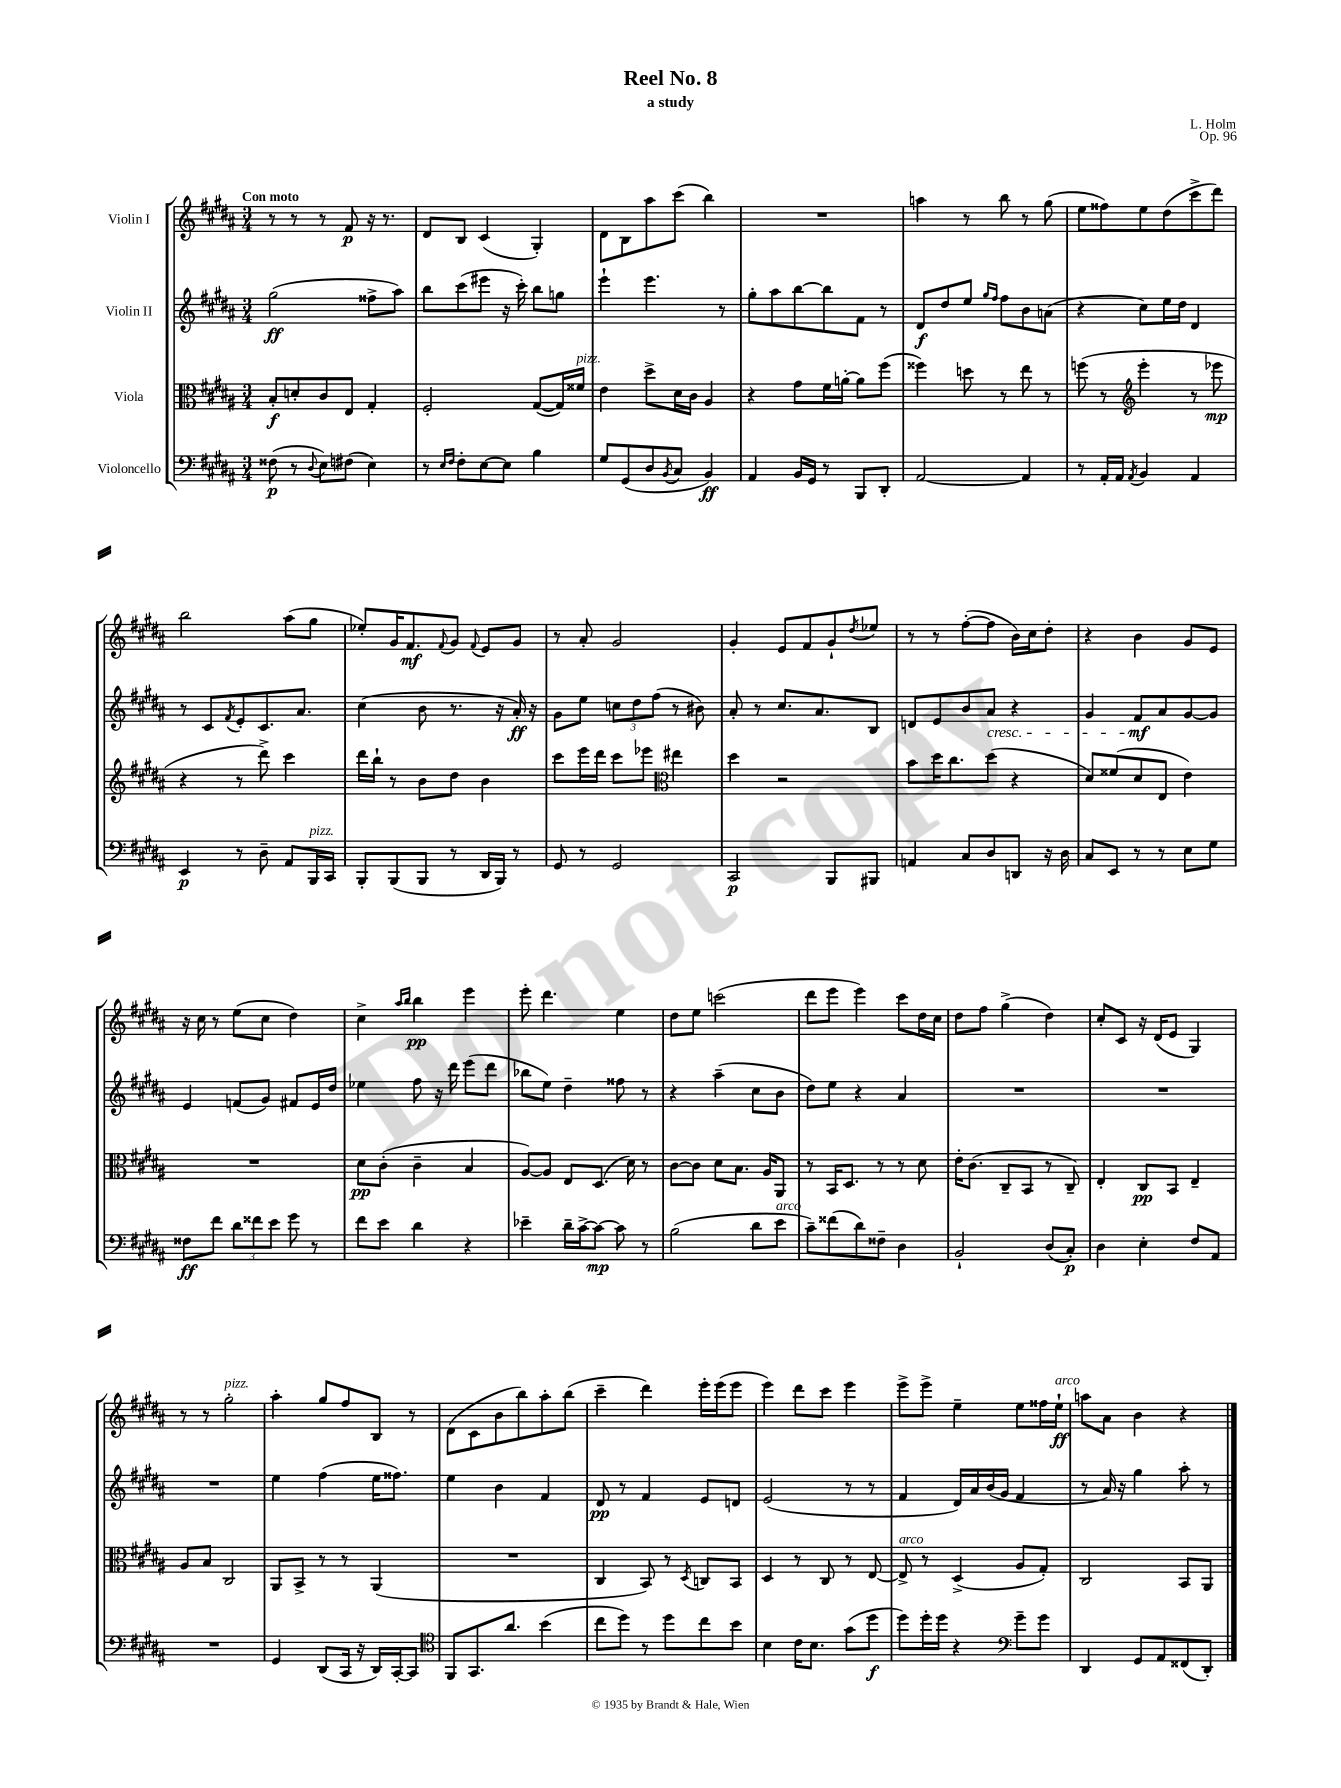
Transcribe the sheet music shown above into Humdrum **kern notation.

**kern	**dynam	**kern	**dynam	**kern	**dynam	**kern	**dynam
*part4	*part4	*part3	*part3	*part2	*part2	*part1	*part1
*staff4	*staff4	*staff3	*staff3	*staff2	*staff2	*staff1	*staff1
*I"Violoncello	*	*I"Viola	*	*I"Violin II	*	*I"Violin I	*
*clefF4	*	*clefC3	*	*clefG2	*	*clefG2	*
*k[f#c#g#d#a#]	*	*k[f#c#g#d#a#]	*	*k[f#c#g#d#a#]	*	*k[f#c#g#d#a#]	*
*M3/4	*	*M3/4	*	*M3/4	*	*M3/4	*
=1	=1	=1	=1	=1	=1	=1	=1
!	!	!	!	!	!	!LO:TX:a:B:t=Con moto	!
(8F##X\	p	8B'/L	f	(2gg#\	ff	8r	.
8r	.	8dn'/	.	.	.	8r	.
8qqD#/	.	.	.	.	.	.	.
8E\L)	.	8c#/	.	.	.	8r	.
(8F#X\J	.	8E/J	.	.	.	8f#/	p
4E\)	.	4G#'/	.	8ff##X^\L	.	16r	.
.	.	.	.	.	.	8.r	.
.	.	.	.	8aa#\J)	.	.	.
=2	=2	=2	=2	=2	=2	=2	=2
8r	.	2F#'/	.	8bb\L	.	8d#/L	.
16qqE/LL	.	.	.	.	.	.	.
16qqF#/JJ	.	.	.	.	.	.	.
8F#'\L	.	.	.	(8ccc#\	.	8B/J	.
[8E\	.	.	.	8eee#X\J	.	(4c#/	.
8E\J]	.	.	.	16r	.	.	.
.	.	.	.	16ccc#'\)	.	.	.
4B\	.	([8G#/L	.	8bb\L	.	4G#'/)	.
.	.	16G#/L])	.	8ggn\J	.	.	.
!	!	!LO:TX:a:i:t=pizz.	!	!	!	!	!
.	.	16f##X/JJ	.	.	.	.	.
=3	=3	=3	=3	=3	=3	=3	=3
8G#/L	.	4e\	.	4eee`\	.	8d#\L	.
(8GG#/	.	.	.	.	.	8B\	.
8D#/	.	8dd#^\L	.	4.eee\	.	8aa#\	.
8qBB/	.	.	.	.	.	.	.
8C#/J	.	16d#\L	.	.	.	(8ccc#\J	.
.	.	16c#\JJ	.	.	.	.	.
4BB/)	ff	4A#/	.	.	.	4bb\)	.
.	.	.	.	8r	.	.	.
=4	=4	=4	=4	=4	=4	=4	=4
4AA#/	.	4r	.	8gg#'\L	.	2.r	.
.	.	.	.	8aa#\	.	.	.
16BB/LL	.	8g#\L	.	[8bb\	.	.	.
16GG#/JJ	.	.	.	.	.	.	.
8r	.	16f#\L	.	8bb\]	.	.	.
.	.	[16an'\JJ	.	.	.	.	.
8BBB/L	.	8a\L]	.	8f#\J	.	.	.
8DD#'/J	.	(8ff#\J	.	8r	.	.	.
=5	=5	=5	=5	=5	=5	=5	=5
[2AA#/	.	4ff##X\)	.	8d#/L	f	4aan\	.
.	.	.	.	8dd#/	.	.	.
.	.	8ddn\	.	8ee/J	.	8r	.
.	.	.	.	16qqgg#/LL	.	.	.
.	.	.	.	16qqff#/JJ	.	.	.
.	.	8r	.	8ff#\L	.	8bb\	.
4AA#/]	.	8ee\	.	8b\	.	8r	.
.	.	8r	.	(8an\J	.	(8gg#\	.
=6	=6	=6	=6	=6	=6	=6	=6
8r	.	(8ffn\	.	4r	.	8ee\L	.
16AA#'/LL	.	8r	.	.	.	8ff##X\)	.
16AA#/JJ	.	.	.	.	.	.	.
8qAA#/	.	.	.	.	.	.	.
*	*	*clefG2	*	*	*	*	*
4BB/	.	4eee'\	.	8cc#\L)	.	8ee\	.
.	.	.	.	16ee\L	.	(8dd#\	.
.	.	.	.	16dd#\JJ	.	.	.
4AA#/	.	8r	.	4d#/	.	8ccc#^\	.
.	.	8eee-X\	mp	.	.	8ddd#\J)	.
!!LO:LB:g=z
=7	=7	=7	=7	=7	=7	=7	=7
4EE/	p	4r	.	8r	.	2bb\	.
.	.	.	.	8c#/L	.	.	.
.	.	.	.	8qf#/	.	.	.
8r	.	8r	.	8e'/	.	.	.
8D#~\	.	8ddd#^\)	.	8.c#/	.	.	.
8AA#/L	.	4ccc#\	.	.	.	(8aa#\L	.
.	.	.	.	8.a#/J	.	.	.
!LO:TX:a:i:t=pizz.	!	!	!	!	!	!	!
16BBB/L	.	.	.	.	.	8gg#\J	.
16CC#/JJ	.	.	.	.	.	.	.
=8	=8	=8	=8	=8	=8	=8	=8
8BBB'/L	.	16ddd#\LL	.	(4cc#\	.	8ee-X'/L)	.
.	.	16bb`\JJ	.	.	.	.	.
(8BBB/	.	8r	.	.	.	16g#/K	.
.	.	.	.	.	.	8.f#/	mf
8BBB/J	.	8b\L	.	8b\	.	.	.
.	.	.	.	.	.	8qqf#/	.
8r	.	8dd#\J	.	8.r	.	8g#/J	.
.	.	.	.	.	.	8qqf#/	.
16DD#/LL	.	4b\	.	.	.	8e/L	.
16BBB/JJ)	.	.	.	16r	.	.	.
8r	.	.	.	16a#'/)	ff	8g#/J	.
.	.	.	.	16r	.	.	.
=9	=9	=9	=9	=9	=9	=9	=9
8GG#/	.	8ccc#\L	.	8g#\L	.	8r	.
8r	.	16eee\L	.	8ee\J	.	8a#'/	.
.	.	16ddd#\JJ	.	.	.	.	.
2GG#/	.	8ccc#\L	.	12ccn\L	.	2g#/	.
.	.	.	.	12dd#\	.	.	.
.	.	8eee-X\J	.	.	.	.	.
.	.	.	.	(12ff#\J	.	.	.
*	*	*clefC3	*	*	*	*	*
.	.	4ee#X\	.	8r	.	.	.
.	.	.	.	8b#X\)	.	.	.
=10	=10	=10	=10	=10	=10	=10	=10
2CC#/	p	4dd#\	.	8a#'/	.	4g#'/	.
.	.	.	.	8r	.	.	.
.	.	2r	.	8.cc#/L	.	8e/L	.
.	.	.	.	.	.	8f#/	.
.	.	.	.	8.a#/	.	.	.
8BBB/L	.	.	.	.	.	8g#`/	.
.	.	.	.	.	.	8qdd#/	.
8BBB#X/J	.	.	.	8B/J	.	8ee-X/J	.
=11	=11	=11	=11	=11	=11	=11	=11
4AAn/	.	8b\L	.	8dn/L	.	8r	.
.	.	16dd#\K	.	8e/	.	8r	.
.	.	8.cc#\	.	.	.	.	.
8C#/L	.	.	.	8b/	.	([8ff#'\L	.
!	!	!	!	!LO:TX:b:i:t=cresc.	!	!	!
8D#/	.	(8dd#\J	.	8a#/J	.	8ff#\J]	.
8DDn/J	.	4r	.	4r	.	16b\LL)	.
.	.	.	.	.	.	16cc#\J	.
16r	.	.	.	.	.	8dd#'\J	.
16D#\	.	.	.	.	.	.	.
=12	=12	=12	=12	=12	=12	=12	=12
8C#/L	.	8d#/L)	.	4g#/	.	4r	.
8EE/J	.	(8f##X/	.	.	.	.	.
8r	.	8d#/	.	8f#/L	mf	4b\	.
8r	.	8E/J	.	8a#/	.	.	.
8E\L	.	4e\)	.	[8g#/	.	8g#/L	.
8G#\J	.	.	.	8g#/J]	.	8e/J	.
!!LO:LB:g=z
=13	=13	=13	=13	=13	=13	=13	=13
8F##X\L	ff	2.r	.	4e/	.	16r	.
.	.	.	.	.	.	16cc#\	.
8f#\J	.	.	.	.	.	8r	.
12d#\L	.	.	.	(8fn/L	.	(8ee\L	.
12f##X\	.	.	.	.	.	.	.
.	.	.	.	8g#/J)	.	8cc#\J	.
12e\J	.	.	.	.	.	.	.
8g#\	.	.	.	8f#X/L	.	4dd#\)	.
8r	.	.	.	16e/L	.	.	.
.	.	.	.	16dd#/JJ	.	.	.
=14	=14	=14	=14	=14	=14	=14	=14
8f#\L	.	8d#\L	pp	4ee-X\	.	4cc#^\	.
8e\J	.	(8c#'\J	.	.	.	.	.
.	.	.	.	.	.	16qqaa#/LL	.
.	.	.	.	.	.	16qqbb/JJ	.
4d#\	.	4c#~\	.	8ff#\	.	4bb\	pp
.	.	.	.	16r	.	.	.
.	.	.	.	16ddd#\	.	.	.
4r	.	4B/	.	(8eee\L	.	4eee\	.
.	.	.	.	8ddd#\J	.	.	.
=15	=15	=15	=15	=15	=15	=15	=15
4e-X~\	.	[8A#/L)	.	8bb-X\L	.	8eee'\	.
.	.	8A#/J]	.	8ee\J)	.	4.ddd#\	.
16d#~\LL	.	8E/L	.	4dd#~\	.	.	.
[16c#^\J	.	.	.	.	.	.	.
8c#\J_	mp	(8.D#/J	.	.	.	.	.
8c#\]	.	.	.	8ff##X\	.	4ee\	.
.	.	16d#\)	.	.	.	.	.
8r	.	8r	.	8r	.	.	.
=16	=16	=16	=16	=16	=16	=16	=16
(2B\	.	[8c#\L	.	4r	.	8dd#\L	.
.	.	8c#\J]	.	.	.	8ee\J	.
.	.	8d#\L	.	(4aa#~\	.	(2cccn\	.
.	.	8.B\J	.	.	.	.	.
8d#\L	.	.	.	8cc#\L	.	.	.
.	.	16A#/KL	.	.	.	.	.
!LO:TX:a:i:t=arco	!	!	!	!	!	!	!
8e\J	.	8AA#/J	.	8b\J	.	.	.
=17	=17	=17	=17	=17	=17	=17	=17
8c#~\L)	.	8r	.	8dd#\L)	.	8ddd#\L	.
(8f##X\	.	16BB/KL	.	8ee\J	.	8eee\J	.
.	.	8.D#/J	.	.	.	.	.
8d#\)	.	.	.	4r	.	4eee\)	.
8F##X~\J	.	8r	.	.	.	.	.
4D#\	.	8r	.	4a#/	.	8ccc#\L	.
.	.	8d#\	.	.	.	16dd#\L	.
.	.	.	.	.	.	16cc#\JJ	.
=18	=18	=18	=18	=18	=18	=18	=18
2BB`/	.	16e'\KL	.	2.r	.	8dd#\L	.
.	.	(8.c#\J	.	.	.	.	.
.	.	.	.	.	.	8ff#\J	.
.	.	8C#~/L	.	.	.	(4gg#^\	.
.	.	8BB/J	.	.	.	.	.
(8D#/L	.	8r	.	.	.	4dd#\)	.
8C#'/J)	p	8C#~/)	.	.	.	.	.
=19	=19	=19	=19	=19	=19	=19	=19
4D#\	.	4E'/	.	2.r	.	8cc#'/L	.
.	.	.	.	.	.	8c#/J	.
4E'\	.	8C#/L	pp	.	.	16r	.
.	.	.	.	.	.	(16d#/KL	.
.	.	8BB/J	.	.	.	8e/J	.
8F#/L	.	4E~/	.	.	.	4G#/)	.
8AA#/J	.	.	.	.	.	.	.
!!LO:LB:g=z
=20	=20	=20	=20	=20	=20	=20	=20
2.r	.	8A#/L	.	2.r	.	8r	.
.	.	8B/J	.	.	.	8r	.
!	!	!	!	!	!	!LO:TX:a:i:t=pizz.	!
.	.	2C#/	.	.	.	2gg#'\	.
=21	=21	=21	=21	=21	=21	=21	=21
4GG#/	.	8AA#/L	.	4ee\	.	4aa#'\	.
.	.	8BB^/J	.	.	.	.	.
(8DD#/L	.	8r	.	(4ff#\	.	8gg#/L	.
16CC#/Jk	.	8r	.	.	.	8ff#/	.
16r	.	.	.	.	.	.	.
16DD#/LL)	.	(4AA#/	.	16ee\KL	.	8B/J	.
[16CC#'/J	.	.	.	8.ff##X\J)	.	.	.
8CC#/J]	.	.	.	.	.	8r	.
=22	=22	=22	=22	=22	=22	=22	=22
*clefC4	*	*	*	*	*	*	*
8FF#/L	.	2.r	.	4ee\	.	(8d#\L	.
8.GG#/	.	.	.	.	.	8c#\	.
.	.	.	.	4b\	.	8b\	.
8.a#/J	.	.	.	.	.	.	.
.	.	.	.	.	.	8bb\)	.
(4b\	.	.	.	4f#/	.	8aa#'\	.
.	.	.	.	.	.	(8bb\J	.
=23	=23	=23	=23	=23	=23	=23	=23
8cc#\L	.	4C#/	.	8d#/	pp	4ccc#~\	.
8dd#\J)	.	.	.	8r	.	.	.
8r	.	8BB/)	.	4f#/	.	4ddd#\)	.
8dd#\L	.	8r	.	.	.	.	.
.	.	8qD#/	.	.	.	.	.
8cc#\	.	8Cn/L	.	8e/L	.	16eee'\LL	.
.	.	.	.	.	.	(16eee\J	.
8b\J	.	8BB/J	.	8dn/J	.	8eee\J	.
=24	=24	=24	=24	=24	=24	=24	=24
4B\	.	4D#/	.	(2e/	.	4eee\)	.
16c#\KL	.	8r	.	.	.	8ddd#\L	.
8.B\J	.	.	.	.	.	.	.
.	.	8C#/	.	.	.	8ccc#\J	.
(8g#\L	.	8r	.	8r	.	4eee\	.
8dd#\J	f	[8E/	.	8r	.	.	.
=25	=25	=25	=25	=25	=25	=25	=25
!	!	!LO:TX:a:i:t=arco	!	!	!	!	!
8dd#\L)	.	8E^/]	.	4f#/	.	8eee^\L	.
16dd#'\L	.	8r	.	.	.	8eee^\J	.
16dd#\JJ	.	.	.	.	.	.	.
4r	.	(4D#^/	.	16d#/LL)	.	4ee~\	.
.	.	.	.	16a#/	.	.	.
.	.	.	.	(16b/	.	.	.
.	.	.	.	16g#/JJ	.	.	.
*clefF4	*	*	*	*	*	*	*
8g#~\L	.	8A#/L	.	4f#/	.	8ee\L	.
8g#\J	.	8G#'/J)	.	.	.	16ff##X\L	.
!	!	!	!	!	!	!LO:TX:a:i:t=arco	!
.	.	.	.	.	.	16ee`\JJ	ff
=26	=26	=26	=26	=26	=26	=26	=26
4DD#/	.	2C#/	.	8r	.	8aan\L	.
.	.	.	.	16a#/)	.	8a#\J	.
.	.	.	.	16r	.	.	.
8GG#/L	.	.	.	4gg#\	.	4b\	.
8AA#/	.	.	.	.	.	.	.
(8FF##X/	.	8BB/L	.	8aa#'\	.	4r	.
8DD#'/J)	.	8AA#/J	.	8r	.	.	.
==	==	==	==	==	==	==	==
*-	*-	*-	*-	*-	*-	*-	*-
